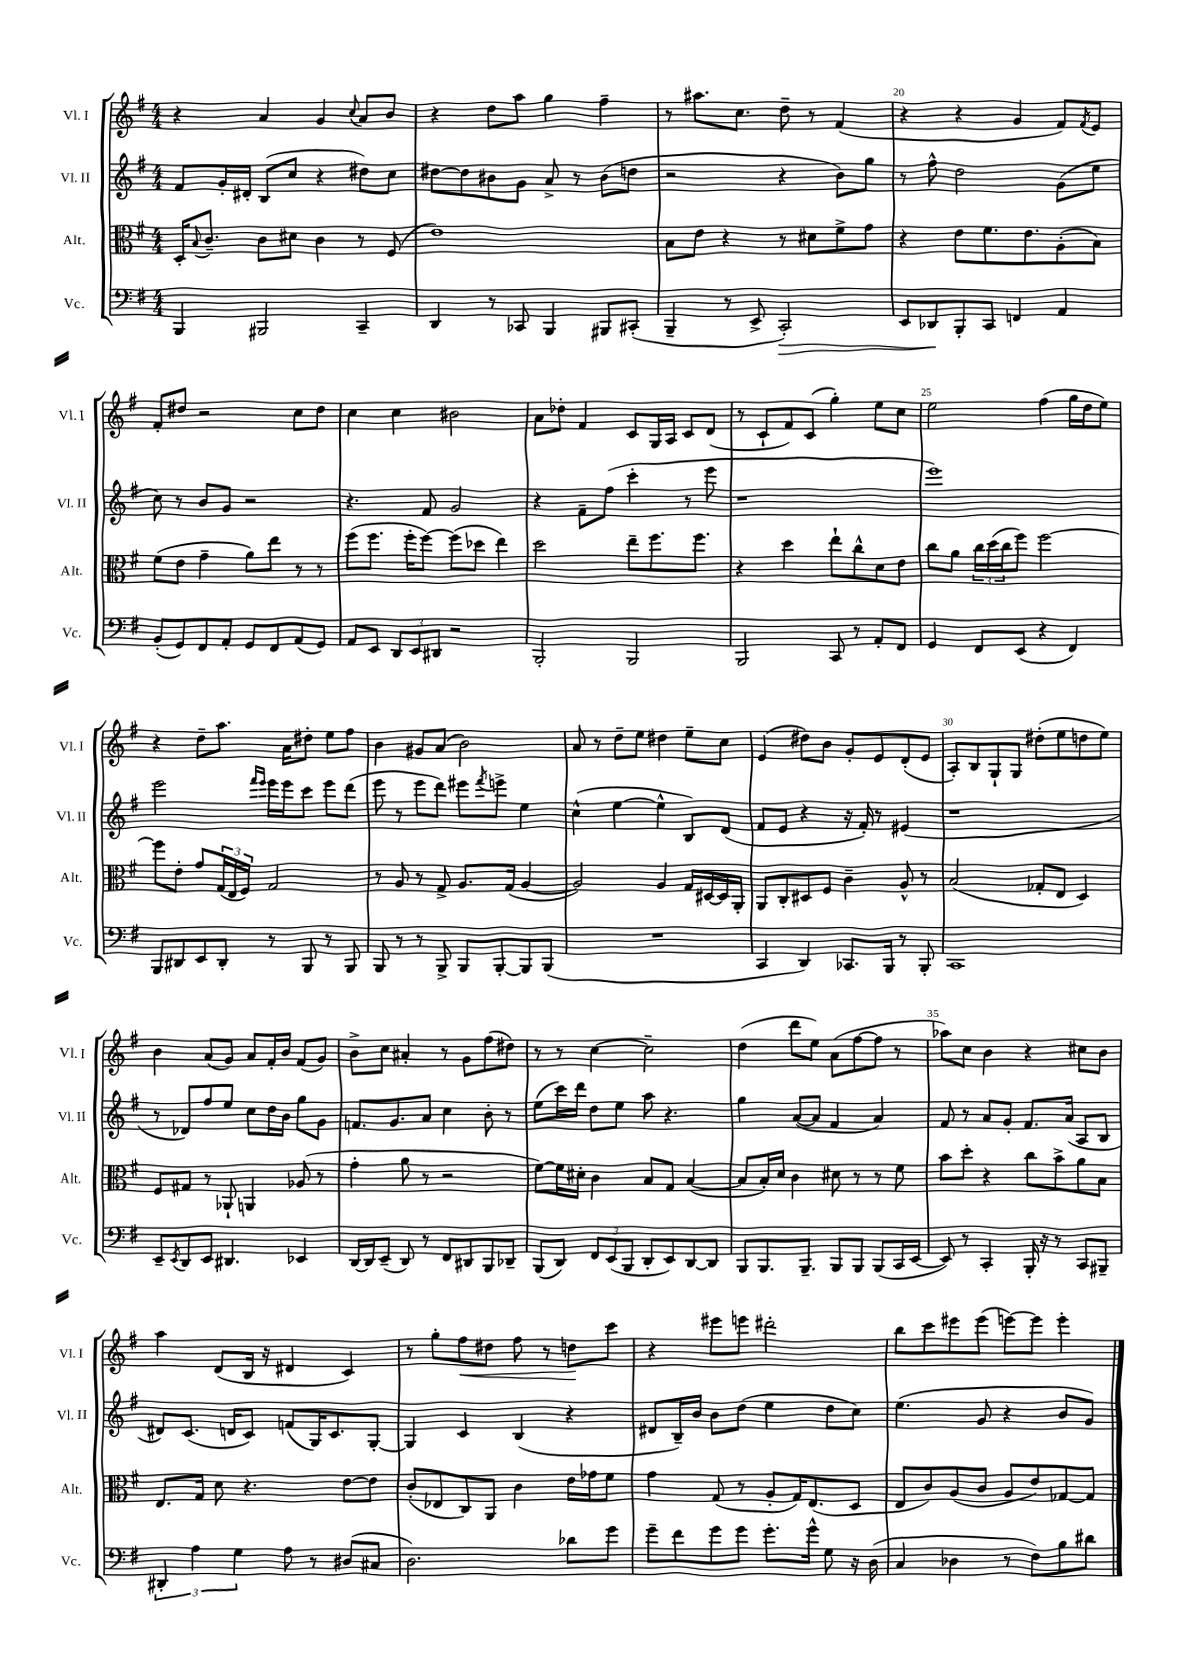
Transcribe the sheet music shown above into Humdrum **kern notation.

**kern	**kern	**kern	**kern
*staff4	*staff3	*staff2	*staff1
*clefF4	*clefC3	*clefG2	*clefG2
*k[f#]	*k[f#]	*k[f#]	*k[f#]
*M4/4	*M4/4	*M4/4	*M4/4
4BBB	16D'	8f#	4r
.	8qqB	.	.
.	8.c~	.	.
.	.	16g'	.
.	.	16d#'	.
2BBB#	8c	(8B	4a
.	8d#	8cc	.
.	4c	4r	4g
.	.	.	8qqcc
4CC~	8r	8dd#)	8a
.	(8F#	8cc	8b
=	=	=	=
4DD	1e)	[8dd#	4r
.	.	8dd#]	.
8r	.	8b#	8dd
8CC-	.	8g	8aa
4BBB	.	8a^	4gg
.	.	8r	.
8BBB#	.	(8b#	4ff#~
(8CC#'	.	8dd	.
=	=	=	=
4BBB~	8B	2r	8r
.	8e	.	8.aa#
8r	4r	.	.
.	.	.	8.cc
8EE^	.	.	.
2CC')	8r	4r	8dd~
.	8d#	.	8r
.	8f#^	8b)	(4f#
.	8g	8gg	.
=	=	=	=
8EE	4r	8r	4r
8DD-	.	8ff#^^	.
8BBB'	8e	2dd	4r
8CC	8.f#	.	.
4FF	.	.	4g
.	8.e	.	.
4AA	(8A'	(8g	8f#)
.	.	.	8qf#
.	8B)	8ee	8e
=	=	=	=
(8BB'	(8f#	8cc)	8f#'
8GG)	8e	8r	8dd#
8FF#	4g~	8b	2r
8AA'	.	8g	.
8GG	8a)	2r	.
8FF#	8ee	.	.
(8AA	8r	.	8cc
8GG)	8r	.	8dd#
=	=	=	=
8AA	(8ff#	4.r	4cc
8EE	8.ff#	.	.
12DD	.	.	4cc
.	16ff#'	.	.
12EE	.	.	.
.	[8ff#)	8f#	.
12DD#	.	.	.
2r	(8ff#]	2g	2b#
.	8dd-	.	.
.	4ee)	.	.
=	=	=	=
2BBB'	2dd	4r	8a
.	.	.	8dd-'
.	.	8f#~	4f#
.	.	(8ff#	.
2BBB	8ee~	4ccc'	8c
.	8.ff#	.	16G
.	.	.	16A
.	.	8r	8c
.	8.ff#	.	.
.	.	8eee	(8d
=	=	=	=
2BBB	4r	1r	8r
.	.	.	8c`
.	4dd	.	8f#)
.	.	.	(8c
8CC	8ee`	.	4gg')
8r	8cc^^	.	.
8AA'	8d	.	8ee
8FF#	8e	.	8cc
=	=	=	=
4GG	8cc	1eee)	2ee
.	8a	.	.
8FF#	24cc	.	.
.	(24dd	.	.
.	24cc	.	.
(8EE	8ff#)	.	.
4r	[2ff#	.	(4ff#
4FF#)	.	.	16gg
.	.	.	16dd
.	.	.	8ee)
=	=	=	=
8BBB	8ff#]	2eee	4r
8DD#	8e'	.	.
8EE	8g	.	8dd~
8DD#'	(24G	.	8.aa
.	24E	.	.
.	24F#)	.	.
.	.	16qqfff#	.
.	.	16qqeee	.
8r	2G	16eee	.
.	.	16eee	16a
8BBB	.	8ccc	8dd#'
8r	.	8eee	8ee
8BBB	.	(8ddd	8ff#
=	=	=	=
8BBB	8r	8eee	4b
8r	8A	8r	.
8r	8r	8eee	8g#
8BBB^	8G^	8ddd)	(8a
8BBB	8.A	8eee#	2b)
.	.	8qfff#	.
[8BBB'	.	8eee^	.
.	(16G	.	.
8BBB]	[4A	4ee	.
(8BBB	.	.	.
=	=	=	=
1r	2A])	(4cc^^	8a
.	.	.	8r
.	.	[4ee	8dd~
.	.	.	8ee
.	4A	4ee^^]	4dd#
.	16G	8B)	8ee~
.	[16D#	.	.
.	16D#]	(8d	8cc
.	16AA'	.	.
=	=	=	=
4CC	8AA	8f#	(4e
.	8C'	8e	.
4DD)	8D#	4r	8dd#)
.	8F#	.	8b
8.CC-	4c~	16r	8g'
.	.	16f#')	.
.	.	8r	8e
16BBB	.	.	.
8r	8A^^	(4e#	(8d'
8BBB'	8r	.	8e
=	=	=	=
1CC	(2B	1r	8A')
.	.	.	8B
.	.	.	8G`
.	.	.	8G
.	8G-'	.	(8dd#'
.	8E	.	8ee
.	4D)	.	8dd
.	.	.	8ee)
=	=	=	=
8EE~	8F#	8r	4b
8qEE	.	.	.
8DD	8G#	8d-)	.
8EE	8r	8ff#	(8a
4.DD#	8AA-`	8ee	8g)
.	4AA	8cc	8a
.	.	16dd	16f#'
.	.	16b	16b
4EE-	(8A-	8gg	(8f#
.	8r	8g	8g)
=	=	=	=
[16DD	4g'	8.f	8b^
16DD]	.	.	.
(8EE~	.	.	8cc
.	.	8.g	.
8DD)	8a	.	4a#'
8r	8r	8a	.
8FF#	2r	4cc	8r
8DD#	.	.	8g
8BBB	.	8b'	(8ff#
8DD-~	.	8r	8dd#)
=	=	=	=
(8BBB	[8f#)	(8ee	8r
8DD)	16f#]	16ccc)	8r
.	16d#'	16ddd	.
12FF#	4c	8dd	[4cc
(12EE	.	.	.
.	.	8ee	.
12BBB	.	.	.
8DD'	8B	8aa	2cc~]
8EE)	8G	4.r	.
[8DD	([4B	.	.
8DD]	.	.	.
=	=	=	=
8BBB	8B]	4gg	(4dd
8.BBB	16B')	.	.
.	16d	.	.
.	4c	([8a	8ddd
8.BBB~	.	.	.
.	.	8a]	8ee)
8BBB	8d#	4f#	(8a
8BBB	8r	.	[8ff#
(8BBB	8r	4a)	8ff#]
16CC	8f#	.	8r
[16EE	.	.	.
=	=	=	=
8EE])	8b	8f#	8aa-)
8r	8dd'	8r	8cc
4CC'	4r	8a	4b
.	.	8g'	.
16BBB'	8cc	8.f#	4r
16r	.	.	.
8r	8b^	.	.
.	.	(16a	.
8CC	8a	8A	8cc#
8BBB#~	8B	8B	8b
=	=	=	=
6DD#'	8.E	8d#)	4aa
.	.	(8.c	.
6A	.	.	.
.	16G	.	.
.	8d	.	(8d
.	.	16d	.
6G	.	.	.
.	4.r	8c)	16B
.	.	.	16r
8A	.	(8f	4d#
8r	.	16G)	.
.	.	8.c	.
(8D#	[8e	.	4c)
8C#	8e]	[8G'	.
=	=	=	=
2.D)	(8c'	4G]	8r
.	8E-	.	8gg'
.	8C)	4c	8ff#
.	8AA	.	8dd#
.	4c	(4B	8ff#
.	.	.	8r
8d-	16e	4r	8dd
.	16g-	.	.
8g	8f#	.	8ccc
=	=	=	=
8g~	4g	8d#	4r
8f#	.	16B~)	.
.	.	16b	.
8g	(8G	8b	8eee#
8g	8r	(8dd	8eee
8.g'	8A'	4ee	2ddd#'
.	16G)	.	.
16g^^	(8.E	.	.
8G	.	8dd	.
16r	8D	8cc)	.
(16D	.	.	.
=	=	=	=
4C	8E	(4.ee	8bb
.	8c)	.	8ccc
4D-	(8A	.	8eee#
.	8c	8g	(8eee#
8r	8A	4r	[8eee)
8F#)	8e)	.	8eee]
8B	[8G-	8b	4eee'
8d#	8G-]	8g)	.
==	==	==	==
*-	*-	*-	*-
